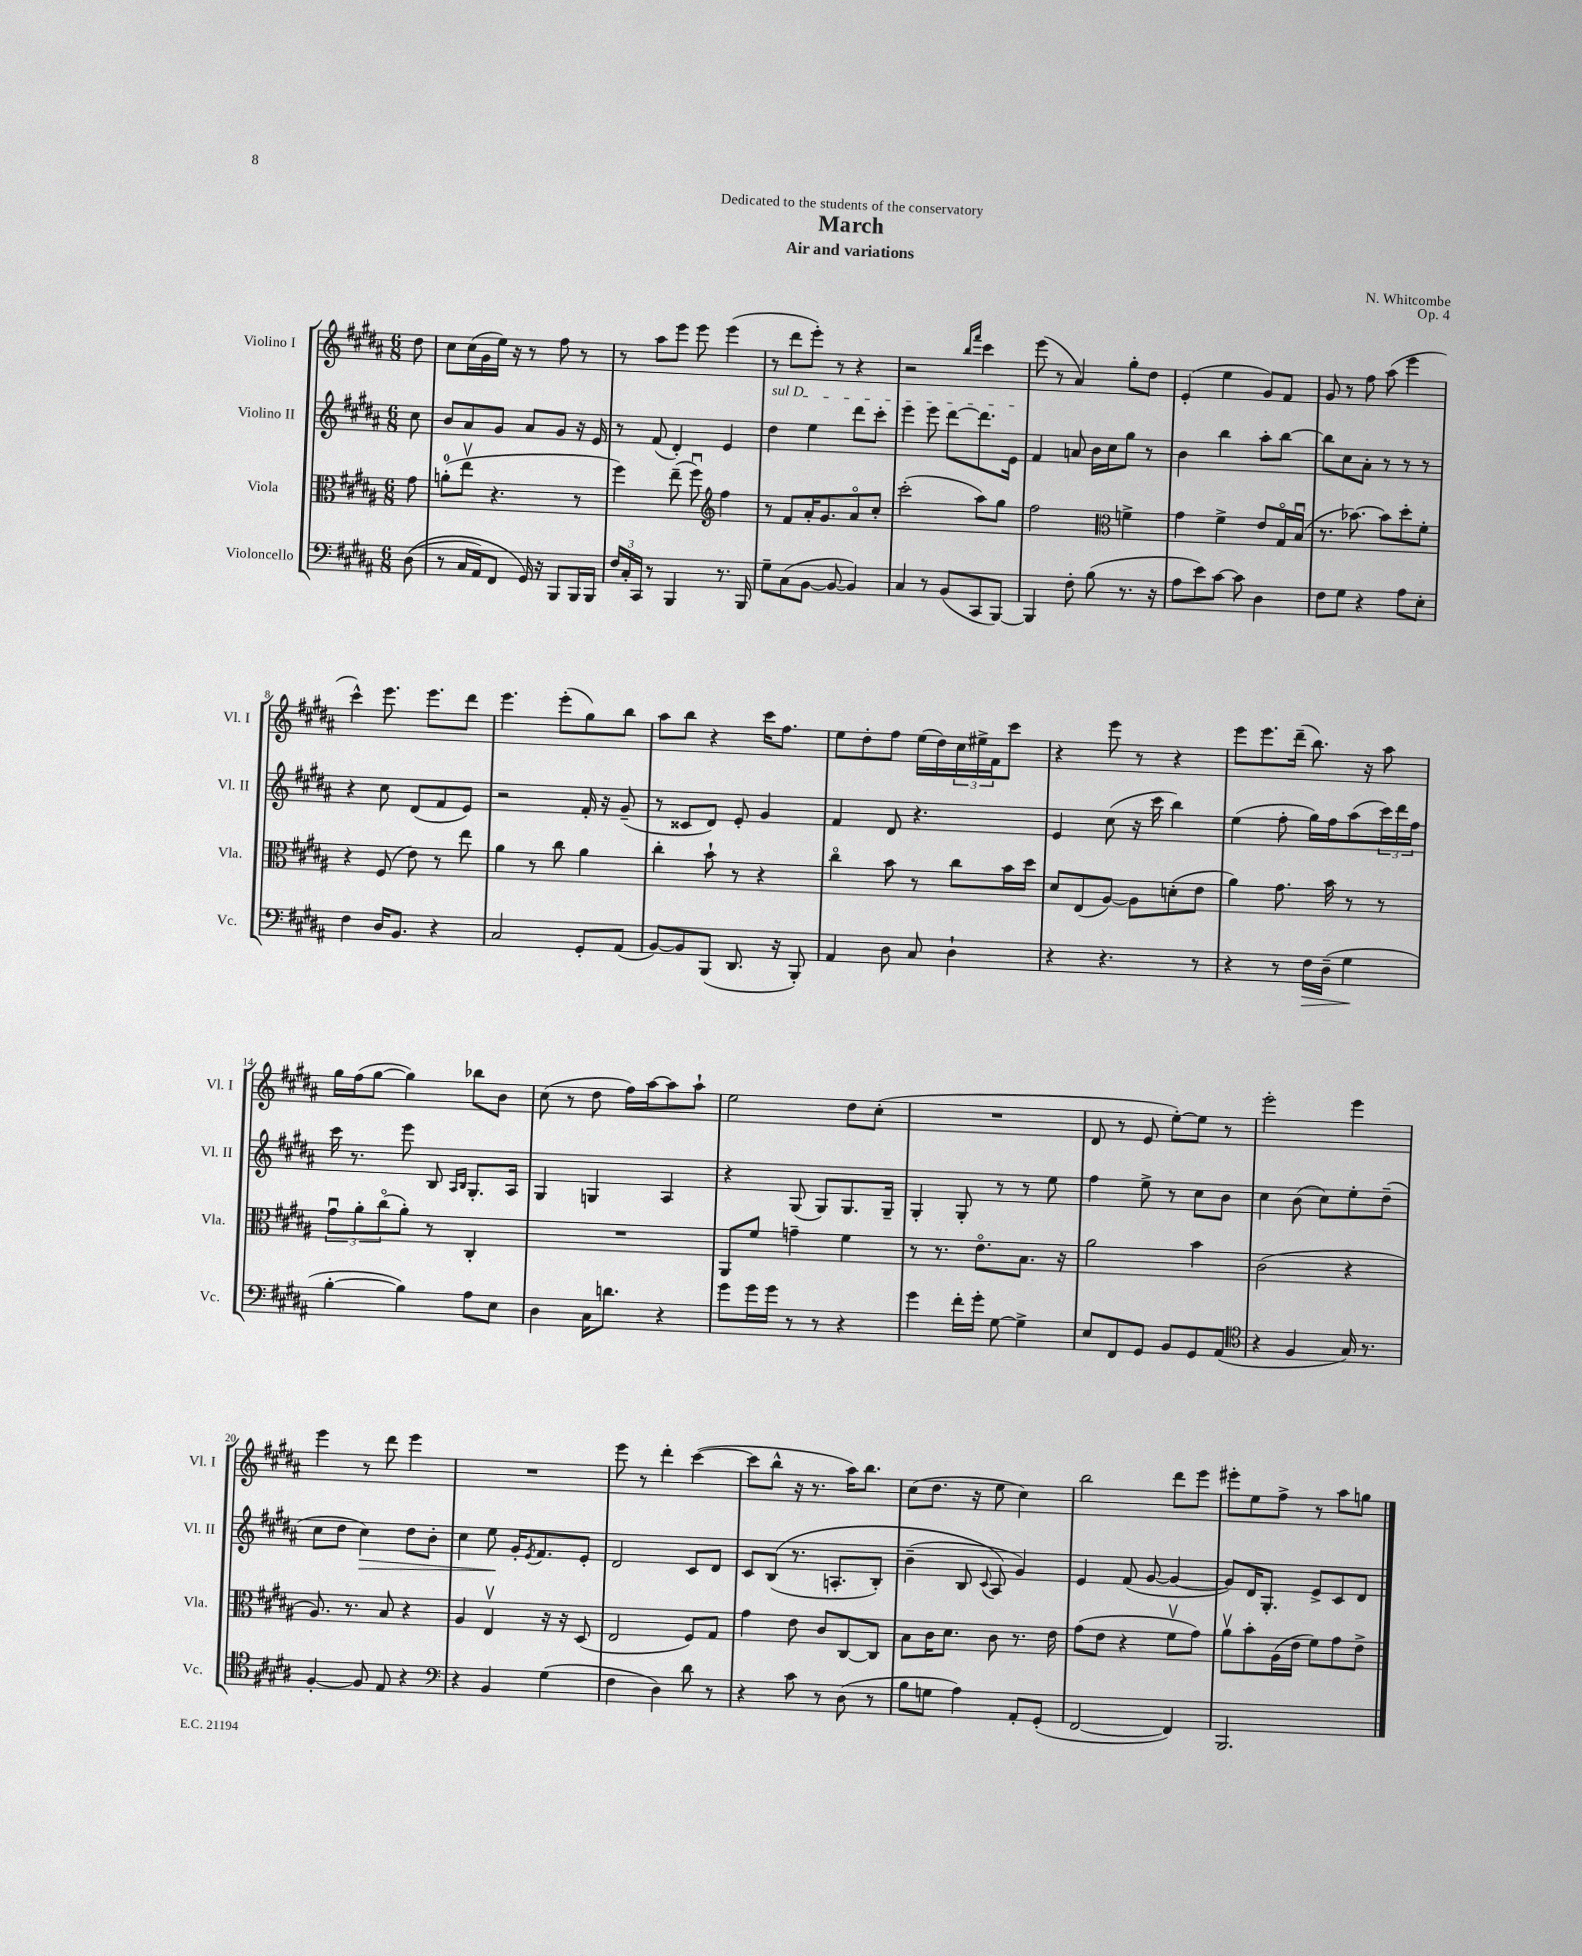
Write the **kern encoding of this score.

**kern	**dynam	**kern	**kern	**dynam	**kern
*part4	*part4	*part3	*part2	*part2	*part1
*staff4	*staff4	*staff3	*staff2	*staff2	*staff1
*I"Violoncello	*	*I"Viola	*I"Violino II	*	*I"Violino I
*I'Vc.	*	*I'Vla.	*I'Vl. II	*	*I'Vl. I
*clefF4	*	*clefC3	*clefG2	*	*clefG2
*k[f#c#g#d#a#]	*	*k[f#c#g#d#a#]	*k[f#c#g#d#a#]	*	*k[f#c#g#d#a#]
*M6/8	*	*M6/8	*M6/8	*	*M6/8
=	=	=	=	=	=
((8D#\	.	8g#\	8cc#\	.	8dd#\
=1	=1	=1	=1	=1	=1
8r	.	(8an'\L	8b/L	.	8cc#\L
16C#/LL	.	8eev\J	8a#/	.	(16cc#\L
16AA#/J)	.	.	.	.	16g#\
8FF#/J	.	4.r	8g#/J	.	16ee\JJ)
.	.	.	.	.	16r
16GG#/)	.	.	8a#/L	.	8r
16r	.	.	.	.	.
8BBB/L	.	.	8g#/J	.	8ff#\
16BBB/L	.	8r	16r	.	8r
16BBB/JJ	.	.	16e/	.	.
=2	=2	=2	=2	=2	=2
24F#/LL	.	4ff#\)	8r	.	8r
24C#'/	.	.	.	.	.
24CC#/JJ	.	.	.	.	.
8r	.	.	(8f#/	.	8aa#\L
4BBB/	.	(8ee~\	4d#'/)	.	8eee\J
.	.	8ff#u\)	.	.	8eee\
*	*	*clefG2	*	*	*
8.r	.	4ff#\	4e/	.	(4eee\
16BBB/	.	.	.	.	.
=3	=3	=3	=3	=3	=3
!	!	!	!LO:TX:a:i:t=sul D	!	!
8G#~\L	.	8r	4dd#\	.	8r
(8C#\	.	8f#/L	.	.	8ddd#\L
[8BB\J	.	16a#'/K	4ee\	.	8eee'\J)
.	.	8.g#/	.	.	.
8BB/_	.	.	.	.	8r
4BB/])	.	8a#/	8ddd#\L	.	4r
.	.	8cc#'/J	8ccc#'\J	.	.
=4	=4	=4	=4	=4	=4
4C#/	.	(2ccc#'\	4eee\	.	2r
8r	.	.	8eee\	.	.
(8BB/L	.	.	[8ddd#\L	.	.
.	.	.	.	.	16qqbb/LL
.	.	.	.	.	16qqfff#/JJ
8CC#/	.	8aa#\L)	8.ddd#\]	.	4ccc#\
[8BBB/J)	.	8gg#\J	.	.	.
.	.	.	16e\Jk	.	.
=5	=5	=5	=5	=5	=5
4BBB/]	.	2ff#\	4f#/	.	(8eee\
.	.	.	.	.	8r
8F#'\	.	.	8an/	.	4a#/)
(8B\	.	.	16b\LL	.	.
.	.	.	16cc#\J	.	.
*	*	*clefC3	*	*	*
8.r	.	4fn^\	8gg#\J	.	8gg#'\L
.	.	.	8r	.	8dd#\J
16r	.	.	.	.	.
=6	=6	=6	=6	=6	=6
8A#\L	.	4g#\	4b\	.	(4e'/
8e\)	.	.	.	.	.
[8c#\J	.	4f#^\	4bb\	.	4ee\
8c#\]	.	.	.	.	.
4D#\	.	8e/L	8aa#'\L	.	8g#/L)
.	.	16G#/L	[8bb\J	.	8f#/J
.	.	(16Bu/JJ	.	.	.
=7	=7	=7	=7	=7	=7
8F#\L	.	8.r	8bb\L]	.	8g#/
8G#\J	.	.	8cc#\	.	8r
.	.	[8.b-X\)	.	.	.
4r	.	.	8a#'\J	.	8ff#\
.	.	8b-\L]	8r	.	(8aa#\
8A#\L	.	8dd#'\	8r	.	4eee\
8E'\J	.	8f#'\J	8r	.	.
!!LO:LB:g=z
=8	=8	=8	=8	=8	=8
4F#\	.	4r	4r	.	4ccc#^^\)
16D#/KL	.	(8F#/	8cc#\	.	8.eee\
8.BB/J	.	.	.	.	.
.	.	8e\)	(8d#/L	.	.
.	.	.	.	.	8.eee\L
4r	.	8r	8f#/	.	.
.	.	8ee\	8e/J)	.	8ddd#\J
=9	=9	=9	=9	=9	=9
2C#/	.	4a#\	2r	.	4.eee\
.	.	8r	.	.	.
.	.	8cc#\	.	.	(8eee'\L
8GG#'/L	.	4a#\	16f#'/	.	8gg#\)
.	.	.	16r	.	.
(8AA#/J	.	.	(8g#~/	.	8bb\J
=10	=10	=10	=10	=10	=10
[8BB/L)	.	4cc#'\	8r	.	8aa#\L
8BB/]	.	.	8c##X/L	.	8bb\J
(8BBB/J	.	8b`\	8d#/J)	.	4r
8.DD#/	.	8r	8e'/	.	.
.	.	4r	4g#/	.	16ccc#\KL
16r	.	.	.	.	8.ff#\J
8BBB'/)	.	.	.	.	.
=11	=11	=11	=11	=11	=11
4AA#/	.	4cc#\	4f#/	.	8ee\L
.	.	.	.	.	8dd#'\
8D#\	.	8b\	8d#/	.	8ff#\J
8C#/	.	8r	4.r	.	(16ee\LL
.	.	.	.	.	16dd#\)
4D#`\	.	8cc#\L	.	.	24cc#\
.	.	.	.	.	24ee#X^\
.	.	.	.	.	24f#\J
.	.	16b\L	.	.	8ccc#\J
.	.	16dd#\JJ	.	.	.
=12	=12	=12	=12	=12	=12
4r	.	8d#/L	4e/	.	4r
.	.	(8E/	.	.	.
4.r	.	[8A#/J)	(8cc#\	.	8eee\
.	.	8A#\L]	16r	.	8r
.	.	.	16ccc#\	.	.
.	.	(8dn'\	4bb\)	.	4r
8r	.	8e\J	.	.	.
=13	=13	=13	=13	=13	=13
4r	.	4a#\)	(4ee\	.	8eee\L
.	.	.	.	.	8.eee\
8r	.	8.g#\	8ff#'\	.	.
.	.	.	.	.	(16ddd#~\Jk
!	!LO:HP:b	!	!	!	!
16F#\LL	>	.	16gg#\LL)	.	8.bb\)
(16D#~\JJ	.	16b\	16ff#\J	.	.
4G#\	.	8r	(8aa#\	.	.
.	.	.	.	.	16r
.	.	8r	24ccc#\L)	.	8aa#\
.	.	.	24ddd#\	.	.
.	.	.	24ff#\JJ	.	.
.	]	.	.	.	.
!!LO:LB:g=z
=14	=14	=14	=14	=14	=14
[4B'\	.	12g#u\L	16ccc#\	.	16gg#\LL
.	.	.	8.r	.	(16ff#\J
.	.	12a#'\	.	.	.
.	.	.	.	.	[8gg#\J
.	.	(12cc#\	.	.	.
4B\])	.	8a#'\J)	8eee\	.	4gg#\])
.	.	8r	8B/	.	.
.	.	.	16qqA#/LL	.	.
.	.	.	16qqB/JJ	.	.
8A#\L	.	4C#'/	8.G#'/L	.	8bb-X\L
8E\J	.	.	.	.	8b\J
.	.	.	16A#/Jk	.	.
=15	=15	=15	=15	=15	=15
4D#\	.	2.r	4G#/	.	(8cc#\
.	.	.	.	.	8r
16C#\KL	.	.	4Gn/	.	8dd#\
8.dn\J	.	.	.	.	.
.	.	.	.	.	16ff#\LL)
.	.	.	.	.	[16aa#\J
4r	.	.	4A#/	.	8aa#\]
.	.	.	.	.	8aa#`\J
=16	=16	=16	=16	=16	=16
8g#\L	.	8AA#/L	4r	.	2ee\
16g#\L	.	8f#/J	.	.	.
16g#\JJ	.	.	.	.	.
8r	.	4gn~\	(8G#/	.	.
8r	.	.	8G#/L)	.	.
4r	.	4f#\	8.G#/	.	8dd#\L
.	.	.	.	.	(8cc#'\J
.	.	.	16G#~/Jk	.	.
=17	=17	=17	=17	=17	=17
4g#\	.	8r	4G#'/	.	2.r
.	.	8.r	.	.	.
16f#'\LL	.	.	8G#'/	.	.
16g#'\JJ	.	8.e\L	.	.	.
[8G#\	.	.	8r	.	.
4G#^\]	.	8.B\J	8r	.	.
.	.	.	8ee\	.	.
.	.	16r	.	.	.
=18	=18	=18	=18	=18	=18
8E/L	.	2a#\	4ff#\	.	8d#/
8FF#/	.	.	.	.	8r
8GG#/J	.	.	8ee^\	.	8e/
8BB/L	.	.	8r	.	[8ee'\L)
8GG#/	.	4b\	8cc#\L	.	8ee\J]
(8AA#/J	.	.	8b\J	.	8r
=19	=19	=19	=19	=19	=19
*clefC4	*	*	*	*	*
4r	.	(2c#\	4cc#\	.	2eee'\
4F#/	.	.	(8b\	.	.
.	.	.	8cc#\L)	.	.
16G#/)	.	4r	8ee'\	.	4eee\
8.r	.	.	.	.	.
.	.	.	(8dd#~\J	.	.
!!LO:LB:g=z
=20	=20	=20	=20	=20	=20
[4F#'/	.	8.A#/)	8cc#\L	.	4eee\
.	.	.	8dd#\J	.	.
.	.	8.r	.	.	.
!	!	!	!	!LO:HP:b	!
8F#/]	.	.	4cc#\)	>	8r
8E/	.	8B/	.	.	8ddd#\
4r	.	4r	8dd#\L	.	4eee\
.	.	.	8b'\J	.	.
=21	=21	=21	=21	=21	=21
*clefF4	*	*	*	*	*
4r	.	4A#/	4cc#\	.	2.r
4BB/	.	4Ev/	8ee\	.	.
.	.	.	16g#'/KL	]	.
.	.	.	8qe/	.	.
.	.	.	8.f#/	.	.
(4G#\	.	16r	.	.	.
.	.	16r	.	.	.
.	.	(8D#/	8e'/J	.	.
=22	=22	=22	=22	=22	=22
4F#\	.	2E/	2d#/	.	8eee\
.	.	.	.	.	8r
4D#\)	.	.	.	.	4ddd#'\
8d#\	.	8F#/L)	8c#/L	.	([4ccc#\
8r	.	8G#/J	8d#/J	.	.
=23	=23	=23	=23	=23	=23
4r	.	4g#\	8c#/L	.	8ccc#\L]
.	.	.	((8B/J	.	8bb^^\J
8c#\	.	8e\	8.r	.	16r
.	.	.	.	.	8.r
8r	.	8c#/L	.	.	.
.	.	.	8.An'/L	.	.
(8D#\	.	[8C#/	.	.	16aa#\KL)
.	.	.	.	.	8.bb\J
8r	.	8C#/J]	8B'/J)	.	.
=24	=24	=24	=24	=24	=24
8B\L	.	8B\L	(4b~\	.	(8cc#\L
8Gn\J	.	16c#\K	.	.	8.dd#\J
.	.	8.d#\J	.	.	.
4A#\)	.	.	8B/	.	.
.	.	.	.	.	16r
.	.	.	8qqc#/	.	.
.	.	8c#\	8A#/)	.	8ee\
8AA#'/L	.	8.r	4g#/)	.	4cc#\)
(8GG#'/J	.	.	.	.	.
.	.	16e\	.	.	.
=25	=25	=25	=25	=25	=25
[2FF#/	.	(8g#\L	4e/	.	2bb\
.	.	8e\J	.	.	.
.	.	4r	(8f#/	.	.
.	.	.	[8g#/	.	.
4FF#/])	.	8f#v\L	4g#/_	.	8ddd#\L
.	.	8g#\J)	.	.	8eee\J
=26	=26	=26	=26	=26	=26
2.BBB/	.	8a#v\L	8g#/L])	.	8eee#X'\L
.	.	8b'\	16d#/K	.	8ee\
.	.	.	8.G#'/J	.	.
.	.	(16A#\L	.	.	8ff#^\J
.	.	16e\JJ	.	.	.
.	.	8f#\L)	8e^/L	.	8r
.	.	8g#\	8c#/	.	8aa#\L
.	.	8e^\J	8d#/J	.	8ggn\J
==	==	==	==	==	==
*-	*-	*-	*-	*-	*-
